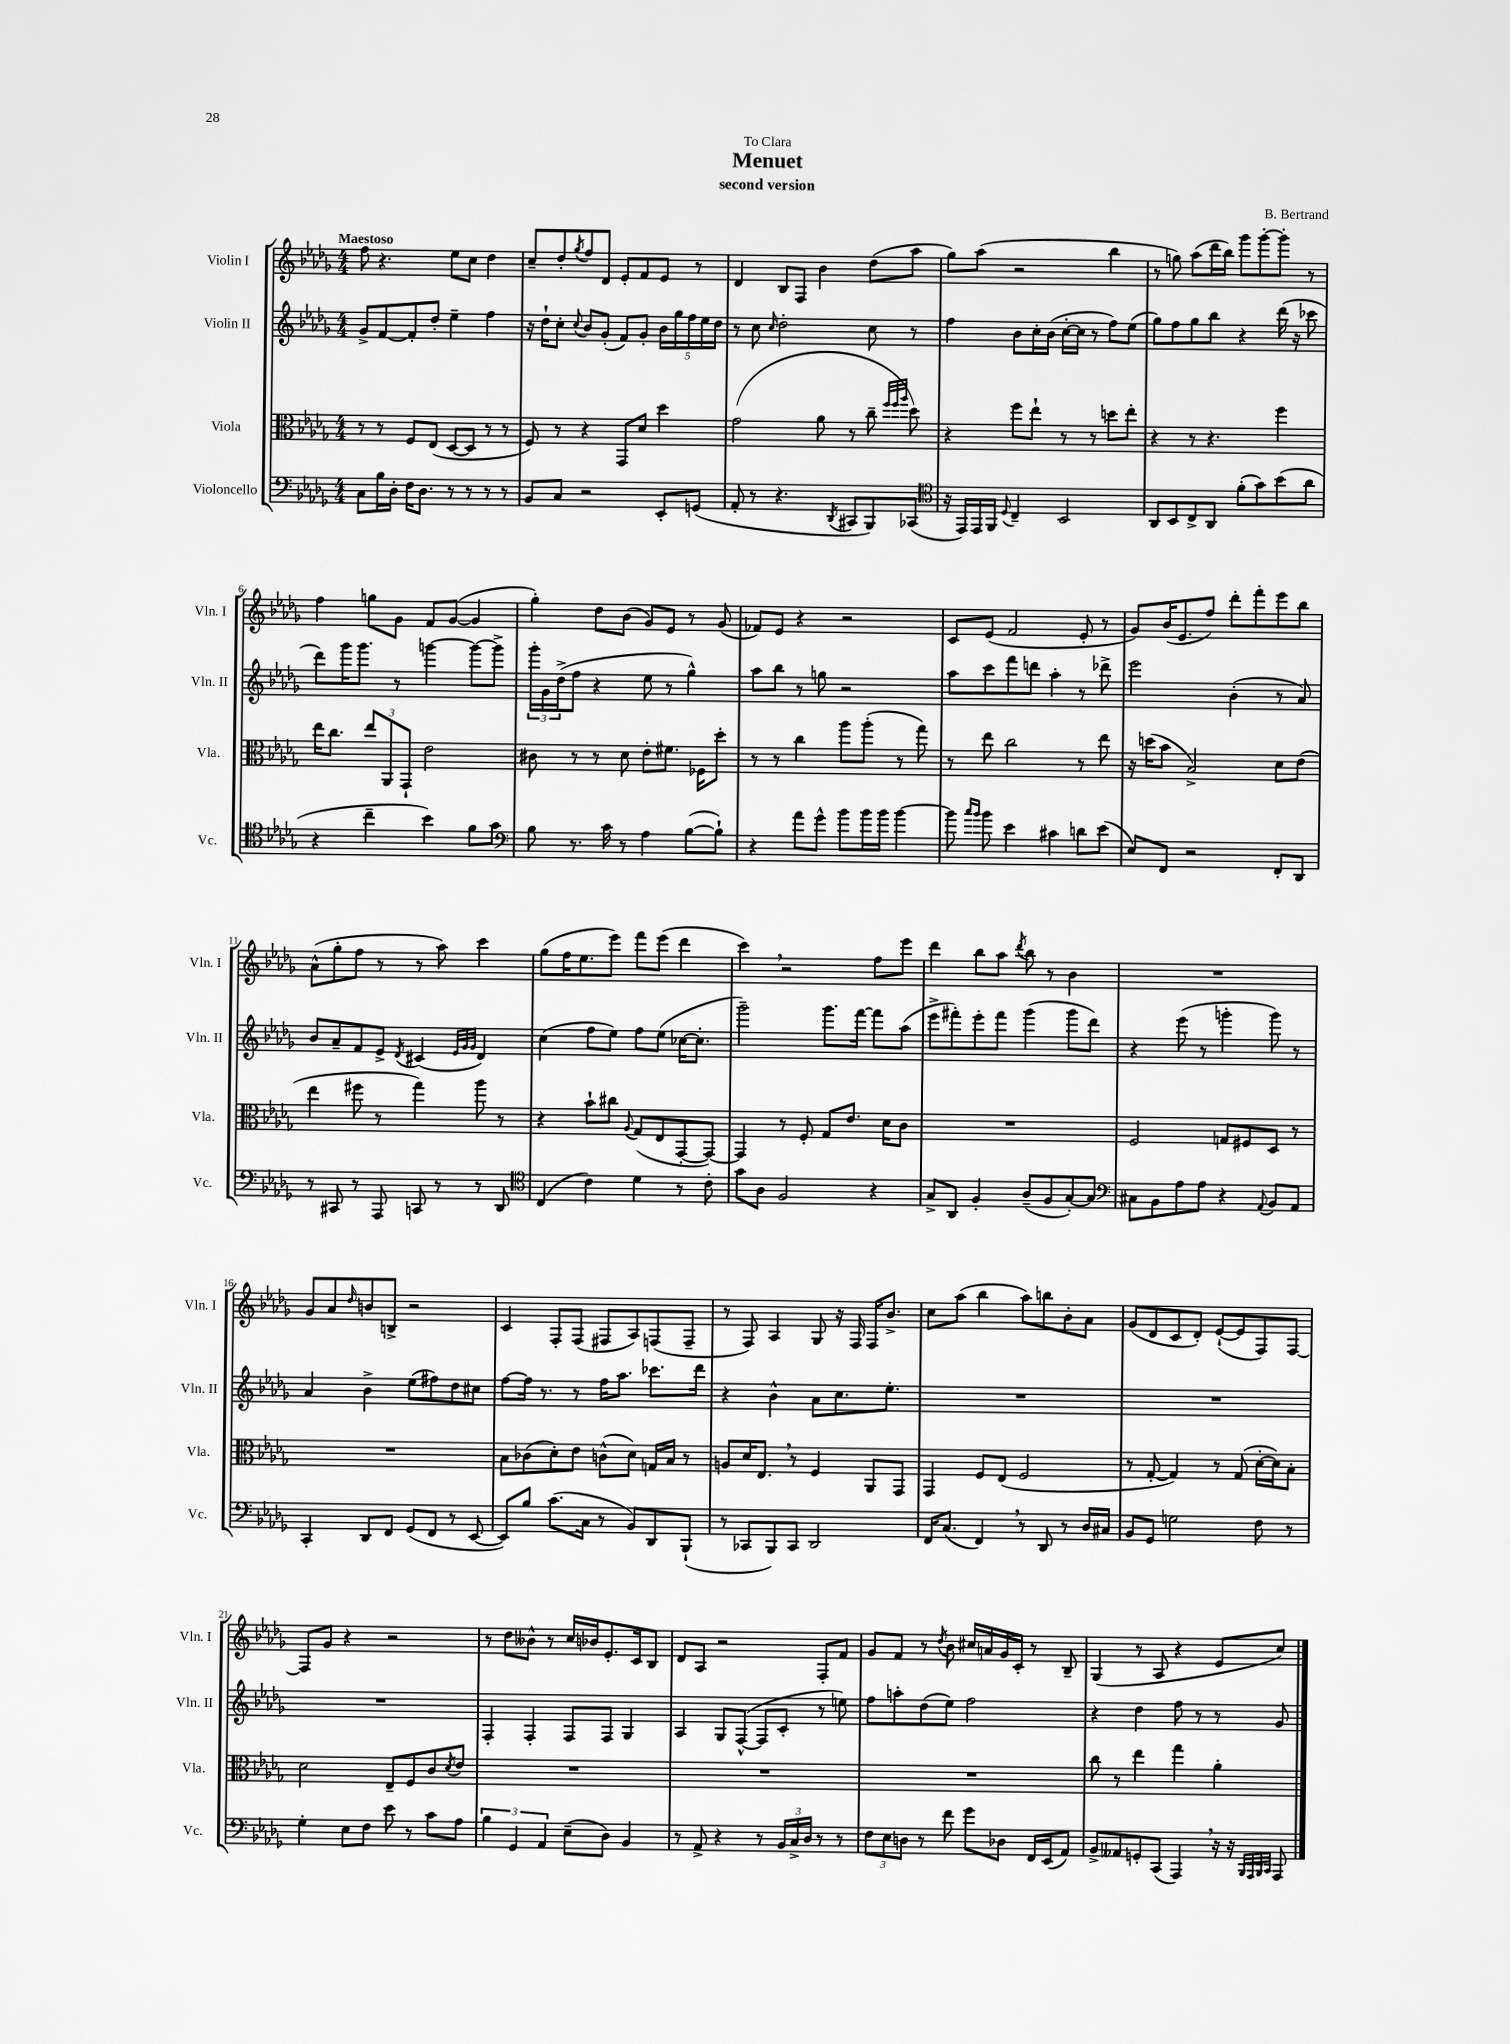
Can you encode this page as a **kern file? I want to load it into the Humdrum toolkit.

**kern	**kern	**kern	**kern
*part4	*part3	*part2	*part1
*staff4	*staff3	*staff2	*staff1
*I"Violoncello	*I"Viola	*I"Violin II	*I"Violin I
*I'Vc.	*I'Vla.	*I'Vln. II	*I'Vln. I
*clefF4	*clefC3	*clefG2	*clefG2
*k[b-e-a-d-g-]	*k[b-e-a-d-g-]	*k[b-e-a-d-g-]	*k[b-e-a-d-g-]
*M4/4	*M4/4	*M4/4	*M4/4
=1	=1	=1	=1
!	!	!	!LO:TX:a:B:t=Maestoso
8C\L	8r	8g-^/L	8ff\
16B-\L	8r	[8f/	4.r
16D-'\JJ	.	.	.
16F\KL	8F/L	8f'/]	.
8.D-\J	.	.	.
.	(8E-/J	8dd-'/J	.
8r	[8D-/L	4ee-~\	8ee-\L
8r	8D-/J]	.	8cc\J
8r	8r	4ff\	4dd-\
8r	8r	.	.
=2	=2	=2	=2
8BB-/L	8F/)	16r	8cc~/L
.	.	16dd-`\KL	.
8C/J	8r	8cc'\J	8dd-'/
.	.	8qqcc/	8qgg-/
2r	4r	8b-/L	8ff/
.	.	(8g-'/J	8d-/J
.	8GG-/L	8f/L)	8e-'/L
.	8d-/J	8g-'/J	8f/
8EE-'/L	4dd-\	20b-\LL	8e-/J
.	.	20gg-\	.
.	.	20ff\	.
(8GGn/J	.	.	8r
.	.	20ee-\	.
.	.	20dd-\JJ	.
=3	=3	=3	=3
8AA-'/	(2g-\	8r	4d-/
8r	.	8cc\	.
.	.	16qqcc/	.
4.r	.	2dd-'\	8B-/L
.	.	.	8F/J
.	8a-\	.	4b-\
8qDD-/	.	.	.
8CC#X/L	8r	.	.
8BBB-/)	8cc~\	8cc\	(8dd-\L
.	32qqff/LLL	.	.
.	32qqff/	.	.
.	32qqaa-/JJJ	.	.
(8CC-X/J	8dd-\)	8r	8aa-\J
=4	=4	=4	=4
*clefC4	*	*	*
16r	4r	4ff\	8gg-\L)
16EE-/LL)	.	.	.
16EE-/	.	.	(8aa-\J
16FF/JJ	.	.	.
8qqD-/	.	.	.
4C~/	8ff\L	8b-\L	2r
.	8ee-`\J	16cc'\L	.
.	.	(16b-\JJ	.
2BB-/	8r	[16cc'\LL	.
.	.	16cc\JJ]	.
.	8r	8r	.
.	8ddn\L	8ff\L)	4bb-\
.	8ee-'\J	(8ee-\J	.
=5	=5	=5	=5
8AA-/L	4r	8gg-\L)	8r
8BB-/	.	8ff\	8ggn\)
8C^/	8r	8gg-\	(8aa-\L
8AA-/J	4.r	8bb-\J	16ddd-\L
.	.	.	16bb-\JJ)
(8f'\L	.	4r	8ggg-\L
8g-\)	.	.	[8ggg-'\
(8b-\	4ff\	(16ddd-\	8ggg-'\J]
.	.	16r	.
8a-\J	.	8ccc-X\	8r
!!LO:LB:g=z
=6	=6	=6	=6
4r	16ee-\KL	8ddd-\L)	4ff\
.	8.cc\J	.	.
.	.	16ggg-\K	.
.	.	8.ggg-\J	.
4cc~\	12ee-/L	.	8ggn\L
.	12AA-/	.	.
.	.	8r	8g-\J
.	12GG-`/J	.	.
4b-\)	2e-\	[4gggn\	8f/L
.	.	.	([8g-/J
8f\L	.	8ggg\L_	4g-/]
8g-\J	.	8ggg^\J]	.
=7	=7	=7	=7
*clefF4	*	*	*
8B-\	8c#X\	24ggg-'\LL	4gg-'\)
.	.	24g-\	.
.	.	(24dd-^\J	.
8.r	8r	8ff\J	.
.	8r	4r	8dd-\L
16c\	.	.	.
8r	8d-\	.	(8b-\J
4A-\	8e-'\L	8ee-\	8g-/L)
.	8.f#X\J	8r	8e-/J
([8B-\L	.	4gg-^^\)	8r
.	16F-X\KL	.	.
8B-`\J])	8dd-'\J	.	(8g-/
=8	=8	=8	=8
4r	8r	8aa-\L	8f-X/L)
.	8r	8bb-\J	8e-/J
8a-\L	4cc\	8r	4r
8g-^^\J	.	8ggn\	.
8b-\L	8aa-\L	2r	2r
16b-\L	(8aa-'\J	.	.
16b-\JJ	.	.	.
[4b-\	8r	.	.
.	8gg-\)	.	.
=9	=9	=9	=9
8b-\]	8r	8aa-\L	8c/L
16qqcc/LL	.	.	.
16qqb-/JJ	.	.	.
8b-\	8ee-\	8ccc\	(8e-/J
4e-\	2cc\	8fff\	2f/
.	.	8dddn\J	.
4c#X\	.	4aa-'\	.
8dn\L	8r	8r	8e-'/
(8e-\J	8ee-\	8ddd-X^\	8r
=10	=10	=10	=10
8E-/L)	16r	2eee-\	8g-/L)
.	(16ddn\KL	.	.
8FF/J	8b-\J	.	(16b-/K
.	.	.	8.e-/
2r	2B-^/)	.	.
.	.	.	8ff/J)
.	.	(4b-'\	8ddd-'\L
.	.	.	8fff'\
8FF'/L	8d-\L	8r	8eee-\
8DD-/J	(8e-\J	8a-/)	8bb-\J
!!LO:LB:g=z
=11	=11	=11	=11
8r	4ee-\	8b-/L	(8a-^^\L
8CC#X/	.	8a-~/	8gg-'\
8r	8ff#X\	8f/	8ff\J
8AAA-/	8r	8e-^/J	8r
.	.	8qd-/	.
8CCn/	4gg-\)	(4c#X/	8r
8r	.	.	8aa-\)
.	.	32qqe-/LLL	.
.	.	32qqg-/	.
.	.	32qqg-/JJJ	.
8r	8aa-\	4d-/)	4ccc\
8DD-/	8r	.	.
=12	=12	=12	=12
*clefC4	*	*	*
(4C/	4r	(4cc\	(8gg-\L
.	.	.	16ff\K
.	.	.	8.ee-\
4c\)	8b-`\L	8ff\L	.
.	8cc#X\J	8ee-\J)	8eee-\J)
.	8qqA-/	.	.
4d-\	(8G-/L	8ff\L	8fff\L
.	8E-/	(8ee-\J	(8eee-\J
8r	[8GG-'/	[16cc-X\KL	4ddd-\
.	.	8.cc-'\J]	.
8c'\	8GG-/J_)	.	.
=13	=13	=13	=13
8g-\L	4GG-/]	2ggg-~\)	4ccc,\)
8A-\J	.	.	.
2F/	8r	.	2r
.	8F'/	.	.
.	8G-/L	8.ggg-\L	.
.	8.e-/J	.	.
.	.	[16fff\Jk	.
4r	.	8fff\L]	8ff\L
.	16d-\KL	.	.
.	8c\J	(8aa-\J	8eee-\J
=14	=14	=14	=14
8G-^/L	1r	8eee-^\L	4ddd-\
8AA-/J	.	8fff#X'\)	.
4F'/	.	8eee-'\	8bb-\L
.	.	8fff#\J	8aa-\J
.	.	.	8qddd-/
(8A-~/L	.	(4ggg-\	8bb-\
8F/	.	.	8r
[8G-'/)	.	8ggg-\L	4b-\
8G-/J]	.	8ddd-\J)	.
=15	=15	=15	=15
*clefF4	*	*	*
8C#X\L	2F/	4r	1r
8BB-\	.	.	.
8A-\	.	(8eee-\	.
8A-\J	.	8r	.
4r	8Gn/L	4gggn'\	.
.	8F#X/	.	.
8qqAA-/	.	.	.
8BB-/L	8D-/J	8ggg\)	.
8AA-/J	8r	8r	.
!!LO:LB:g=z
=16	=16	=16	=16
4CC'/	1r	4a-/	8g-/L
.	.	.	8a-/
.	.	.	16qqdd-/
8DD-/L	.	4b-^\	8bn/
8FF/J	.	.	8Bn^/J
(8GG-/L	.	(8ee-\L	2r
8FF/J	.	8ff#X\)	.
8r	.	8dd-\	.
[8EE-/	.	8cc#X\J	.
=17	=17	=17	=17
8EE-/L])	8B-\L	[8ff\L	4c/
8B-/J	(8c-X\	16ff\Jk]	.
.	.	8.r	.
(8.c\L	8d-'\)	.	8F'/L
.	8e-\J	8r	(8F/J
16C\Jk	.	.	.
8r	(8cn^^\L	16ff\KL	8F#X/L
.	.	8.aa-\J	.
8BB-/L)	8d-\J)	.	8A-/)
8DD-/	16Gn/LL	8.ccc-X\L	(8Fn/
.	16B-/JJ	.	.
(8BBB-`/J	8r	.	8F~/J
.	.	16ddd-\Jk	.
=18	=18	=18	=18
8r	8An/L	4r	8r
8CC-X/L	16d-/K	.	8F/)
.	8.E-,/J	.	.
8BBB-/)	.	4b-^^\	4A-/
8CC-/J	8r	.	.
2DD-/	4F/	8a-\L	8G-/
.	.	8.cc\	16r
.	.	.	16F/
.	8AA-/L	.	16F/KL
.	.	8.ee-'\J	8.b-^/J
.	8GG-/J	.	.
=19	=19	=19	=19
16FF/KL	4GG-/	1r	8cc\L
(8.C/J	.	.	.
.	.	.	(8aa-\J
4FF,/)	8F/L	.	4bb-\
.	(8E-/J	.	.
8r	2F/	.	8aa-\L)
8DD-/	.	.	8bbn\
8r	.	.	8b-'\
16D-/LL	.	.	8a-\J
16C#X/JJ	.	.	.
=20	=20	=20	=20
8BB-/L	8r	1r	(8g-/L
8GG-/J	[8G-'/	.	8d-/
2Gn\	4G-/])	.	8c/
.	.	.	8d-'/J)
.	8r	.	([8e-`/L
.	(8G-/	.	8e-/]
8F\	[16d-'\LL	.	8F/)
.	16d-\J])	.	.
8r	8B-'\J	.	[8F/J
!!LO:LB:g=z
=21	=21	=21	=21
4G-'\	2d-\	1r	8F/L]
.	.	.	8g-/J
8E-\L	.	.	4r
8F\J	.	.	.
8e-\	8E-~/L	.	2r
8r	8F/	.	.
8c\L	8c/	.	.
.	8qd-/	.	.
8A-\J	8e-/J	.	.
=22	=22	=22	=22
6B-\	1r	4F'/	8r
.	.	.	8dd-\L
6GG-/	.	.	.
.	.	4F'/	8b--X^^\J
6AA-/	.	.	.
.	.	.	8r
(8E-~\L	.	8F/L	16cc/LL
.	.	.	16b-X/J
8D-\J)	.	8F/J	8.e-'/
4BB-/	.	4G-/	.
.	.	.	16c/k
.	.	.	8B-/J
=23	=23	=23	=23
8r	1r	4A-/	8d-/L
8AA-^/	.	.	8A-/J
4r	.	8G-/L	2r
.	.	([8F^^/J	.
8r	.	8F/L]	.
24BB-/LL	.	8c'/J	.
24C^/	.	.	.
24D-/JJ	.	.	.
8r	.	8r	8F'/L
8r	.	8een\)	8f/J
=24	=24	=24	=24
12F\L	1r	8ff\L	8g-/L
12E-\	.	.	.
.	.	8aan'\	8f/J
12Dn\J	.	.	.
8r	.	(8dd-\	8r
.	.	.	8qdd-/
8f\	.	8ee-\J)	8b-\
8g-\L	.	2ff\	16cc#X/LL
.	.	.	16an/
8D-X\J	.	.	16g-/
.	.	.	16c'/JJ
16FF/LL	.	.	8r
(16EE-/J	.	.	.
8AA-/J)	.	.	8B-~/
=25	=25	=25	=25
8BB-^/L	8cc\	4r	(4G-/
8AA--X/	8r	.	.
8GGn'/	4ee-\	4dd-\	8r
(8CC/J	.	.	8A-/
4AAA-,/)	4gg-\	8ff\	4r
.	.	8r	.
16r	4a-'\	8r	8e-/L
16r	.	.	.
32qqBBB-/LLL	.	.	.
32qqAAA-/	.	.	.
32qqBBB-/	.	.	.
32qqCC/JJJ	.	.	.
8AAA-/	.	8g-/	8cc/J)
==	==	==	==
*-	*-	*-	*-
